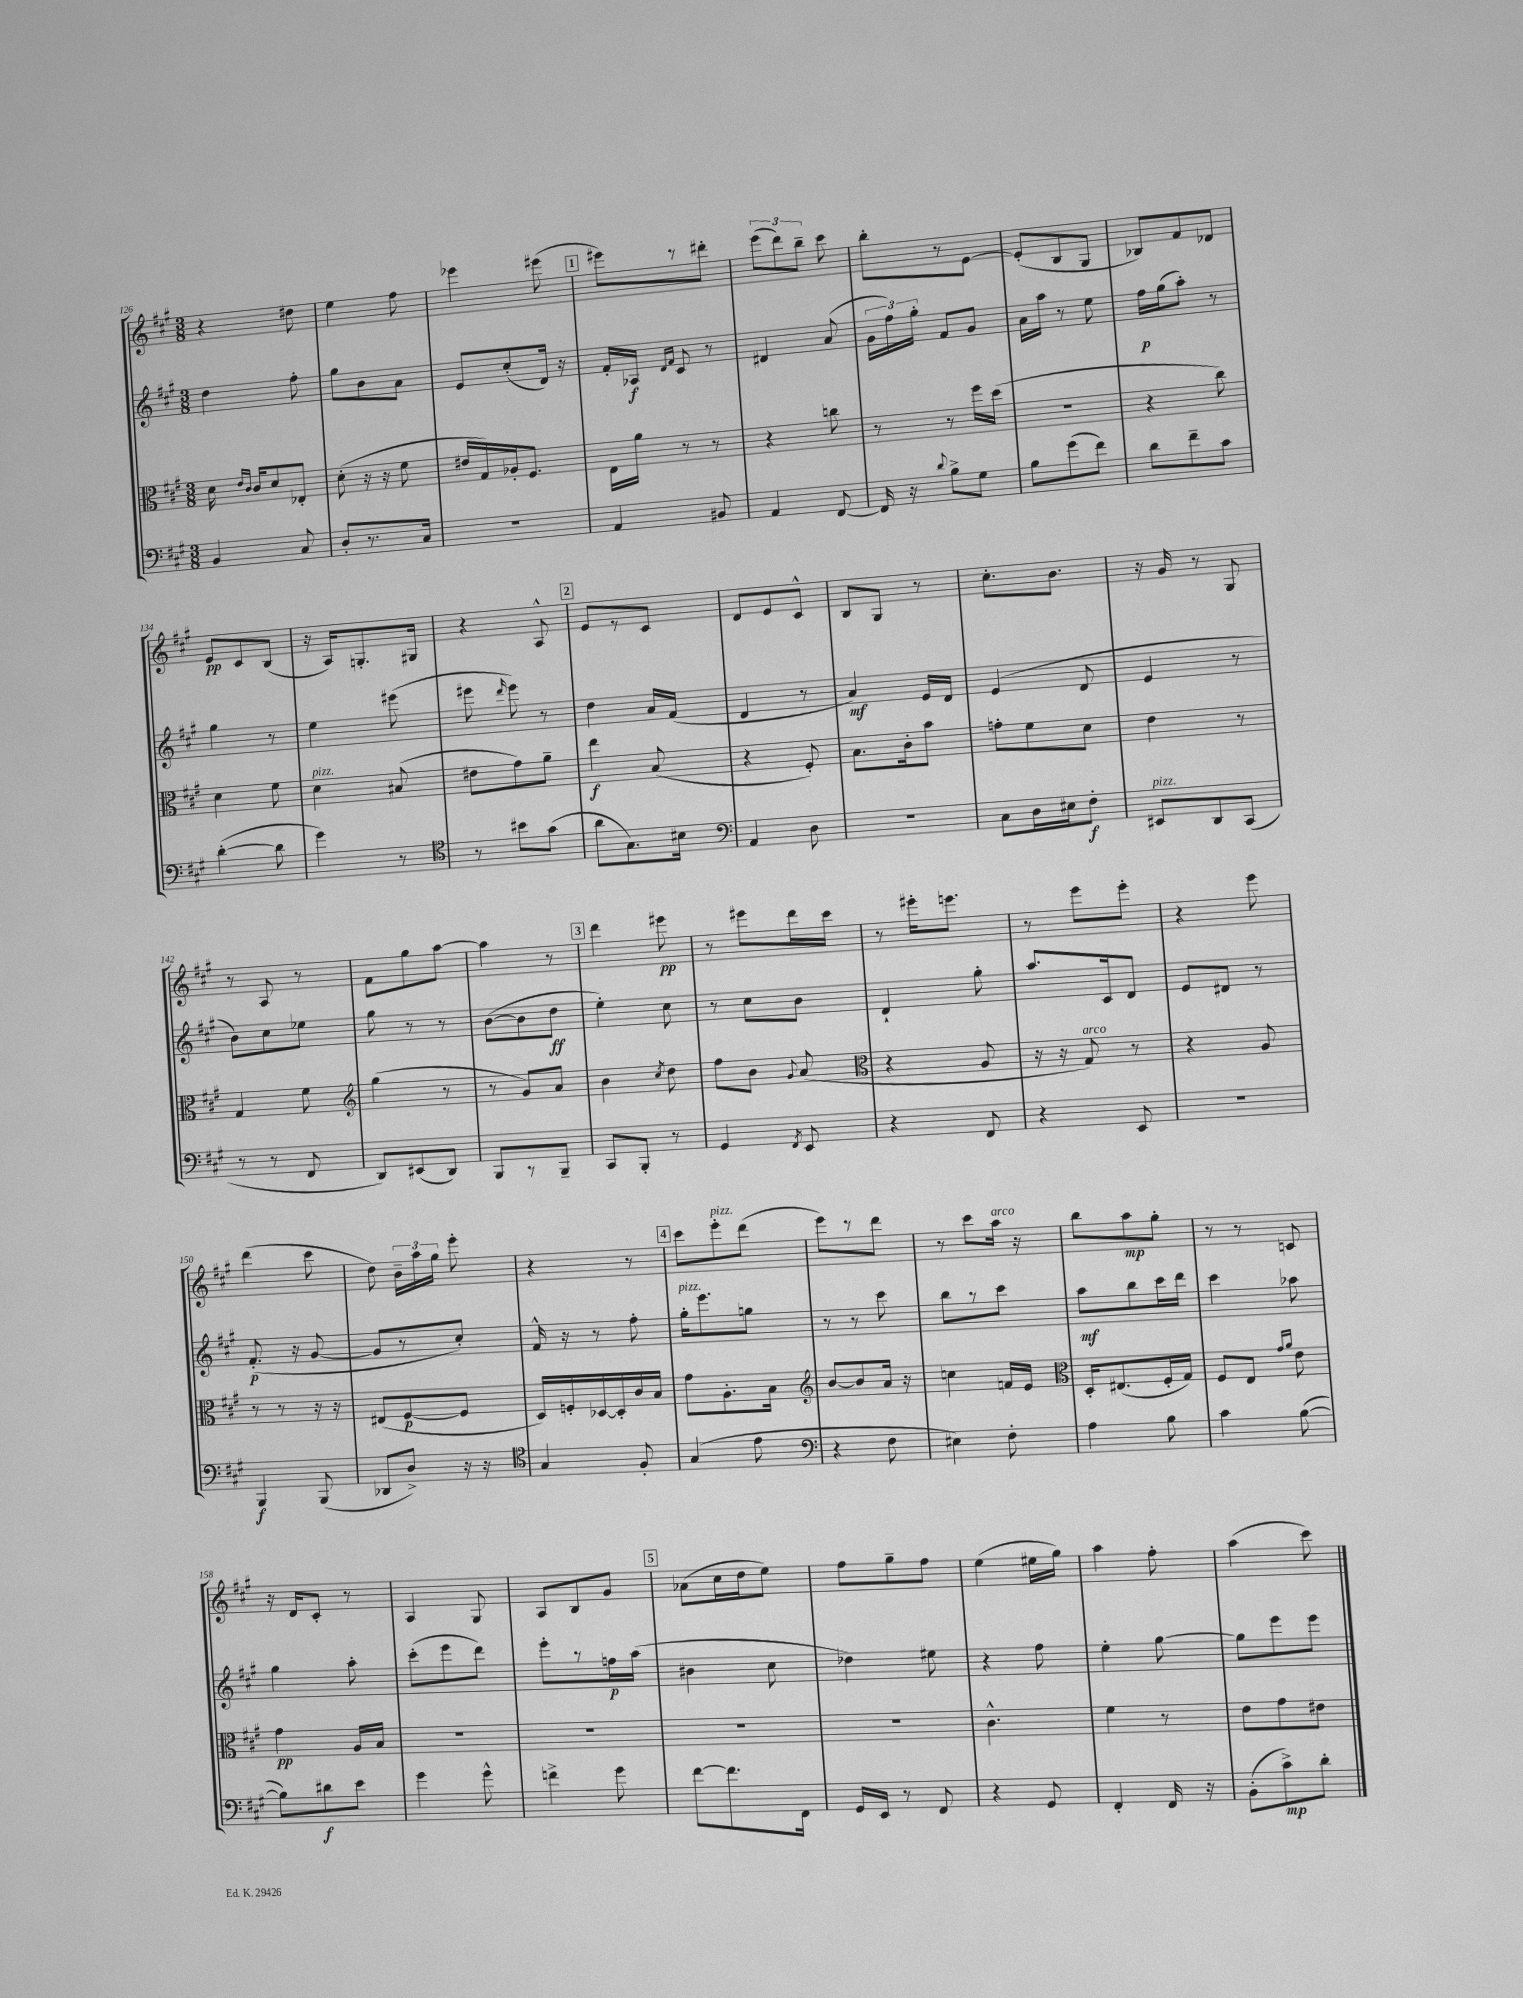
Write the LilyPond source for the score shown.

<<
\new StaffGroup <<
\new Staff = "s0" {
    \clef treble \key a \major \numericTimeSignature \time 3/8
    \autoBeamOff r4 dis''8 |
    e''4 fis''8 |
    ees'''4 eis'''8( |
    \mark \markup { \box "1" } eis'''8[) r8 dis'''8]-. |
    \tuplet 3/2 { e'''8[( d'''8) b''8]-- } cis'''8 |
    b''8[-. r8 e'8]~ |
    e'8[-.( b8 gis8] |
    bes8[) fis'8 des'8] |
    e'8[\pp cis'8 b8]( |
    r16 a16[) g8.-. gis16] |
    r4 a8-^ |
    \mark \markup { \box "2" } e'8[ r8 cis'8] |
    d'8[ e'8 cis'8]-^ |
    b8[ gis8] r8 |
    cis''8.[-. b'8.] |
    r16 gis'16 r8 gis8 |
    r8 a8 r8 |
    fis'8[ gis''8 a''8]~ |
    a''4 r8 |
    \mark \markup { \box "3" } d'''4 eis'''8\pp |
    r8 eis'''8[ d'''16 cis'''16] |
    r8 eis'''16[-. e'''8.] |
    r8 e'''8[ e'''8]-. |
    r4 e'''8 |
    d'''4( cis'''8 |
    d''8) \tuplet 3/2 { b'16[-- a''16 gis''16] } e'''8-. |
    r4 r8 |
    \mark \markup { \box "4" } cis'''8[ e'''8-.^\markup { \italic "pizz." } d'''8]( |
    e'''8[) r8 d'''8] |
    r8 cis'''8[ a''16]^\markup { \italic "arco" } r16 |
    b''8[ a''8\mp gis''8]-. |
    r8 r8 c'8 |
    r16 d'16[ cis'8]-. r8 |
    a4 gis8 |
    a8[ b8 gis'8] |
    \mark \markup { \box "5" } aes'8[( cis''16 d''16 e''8]) |
    fis''8[ gis''8-- fis''8] |
    e''4( eis''16[ gis''16]) |
    a''4 fis''8-. |
    a''4( cis'''8) \bar "|." |
}
\new Staff = "s1" {
    \clef treble \key a \major \numericTimeSignature \time 3/8
    \autoBeamOff d''4 fis''8-. |
    gis''8[ b'8 a'8] |
    e'8[ cis''8-.( d'16]) r16 |
    \mark \markup { \box "1" } fis'16[-. aes16]\f \grace { d'16[ fis'16] } cis'8 r8 |
    dis'4 a'8( |
    \tuplet 3/2 { gis'16[ fis''16) gis''16]-. } fis'8[ gis'8] |
    a'16[ a''16] r8 e''8 |
    fis''16[\p gis''16( a''8]-.) r8 |
    gis''4 r8 |
    e''4 eis'''8( |
    eis'''8 \grace { d'''16 } eis'''8) r8 |
    \mark \markup { \box "2" } d''4 a'16[ fis'16]( |
    d'4 r8 |
    a'4\mf) e'16[ d'16] |
    e'4( d'8 |
    e'4 r8 |
    b'8[) cis''8 ees''8] |
    gis''8 r8 r8 |
    b'8[~( b'8 d''8]\ff |
    \mark \markup { \box "3" } e''4-.) cis''8 |
    r8 cis''8[ b'8] |
    d'4-! gis''8-. |
    a''8.[ cis'16 d'8] |
    e'8[ dis'8] r8 |
    fis'8.-.\p( r16 gis'8~ |
    gis'8[ r8 cis''8]-.) |
    fis'16-^ r16 r8 fis''8-. |
    \mark \markup { \box "4" } gis''16[-.^\markup { \italic "pizz." } e'''8. g''8] |
    r8 r8 cis'''8 |
    b''8[ r8 cis'''8] |
    a''8[\mf b''8 cis'''16 d'''16] |
    cis'''4 aes''8 |
    gis''4 a''8-. |
    cis'''8[-.( e'''8 d'''8]) |
    e'''8[-. r8 f''16\p a''16]( |
    \mark \markup { \box "5" } bis'4 cis''8 |
    des''4) eis''8 |
    r4 fis''8 |
    e''4-. gis''8~ |
    gis''8[ e'''8 e'''8] \bar "|." |
}
\new Staff = "s2" {
    \clef alto \key a \major \numericTimeSignature \time 3/8
    \autoBeamOff d'16 \grace { e'16[ cis'16] } cis'16[ d'8 ees8]-. |
    d'8-.( r16 r16 fis'8 |
    eis'16[ gis16) aes16-. fis8.] |
    \mark \markup { \box "1" } e16[ a'16] r8 r8 |
    r4 c''8 |
    r8 r8 fis''16[ d''16]( |
    R4. |
    r4 cis''8) |
    d'4 fis'8 |
    d'4^\markup { \italic "pizz." } bis8( |
    eis'8[ gis'8) a'8]-- |
    \mark \markup { \box "2" } e''4\f b8( |
    r4 fis8-.) |
    b8.[ cis'16-. b'8] |
    g'8[-. fis'8 d'8] |
    e'4 r8 |
    gis4 fis'8 |
    \clef treble gis''4( r8 |
    r8 gis'8[) a'8] |
    \mark \markup { \box "3" } b'4 \acciaccatura { cis''8 } d''8 |
    fis''8[ b'8] \appoggiatura { gis'8 } a'8( |
    \clef alto r4 a8 |
    r16 r16 gis8^\markup { \italic "arco" }) r8 |
    r4 a8 |
    r8 r8 r16 r16 |
    eis8[( fis8~\p fis8] |
    d16[) f16-. des16~ des16-. cis'16 b16] |
    \mark \markup { \box "4" } gis'8[ a8.-. b16] |
    \clef treble b'8[~ b'8 a'16] r16 |
    c''4 f'16[ e'16] |
    \clef alto d16[-. eis8.( fis16-. gis16]) |
    fis8[ e8] \grace { gis'16[ a'16] } e'8 |
    gis'4\pp a16[ b16] |
    R4. |
    R4. |
    \mark \markup { \box "5" } R4. |
    R4. |
    cis'4.-^ |
    fis'4 r8 |
    e'8[ gis'8 eis'8] \bar "|." |
}
\new Staff = "s3" {
    \clef bass \key a \major \numericTimeSignature \time 3/8
    \autoBeamOff b,4 cis8 |
    d8[-. r8. cis16] |
    R4. |
    \mark \markup { \box "1" } a,4 bis,8 |
    a,4 fis,8~ |
    fis,16 r16 \appoggiatura { d'8 } b8[-> gis8] |
    b8[ gis'8( fis'8]) |
    d'8[ fis'8-- cis'8] |
    d'4~-.( d'8 |
    gis'4) r8 |
    \clef tenor r8 bis'8[ gis'8]( |
    \mark \markup { \box "2" } a'8[ gis8.) bis16] |
    \clef bass a,4 d8 |
    r4. |
    cis8[ d16 eis16 fis8]-.\f |
    eis,8[^\markup { \italic "pizz." } d,8 cis,8]( |
    r8 r8 fis,8 |
    d,8[) eis,8( d,8]) |
    b,,8[ r8 b,,8]-- |
    \mark \markup { \box "3" } cis,8[ b,,8]-. r8 |
    gis,4 \acciaccatura { fis,8 } e,8 |
    r4 fis,8 |
    r4 e,8 |
    R4. |
    b,,4\f b,,8( |
    des,8[ d8]->) r16 r16 |
    \clef tenor gis4 fis8-. |
    \mark \markup { \box "4" } gis4( e'8 |
    \clef bass r4 fis8 |
    eis4) fis8-. |
    a4 b8 |
    cis'4 b8~( |
    b8[) dis'8\f e'8] |
    gis'4 gis'8-^ |
    f'4-> gis'8 |
    \mark \markup { \box "5" } fis'8[~ fis'8. fis,16] |
    gis,16[ e,16] r8 fis,8 |
    r4 gis,8 |
    fis,4-. fis,16 r16 |
    b,8[-.( cis'8->\mp) d'8]-. \bar "|." |
}
>>
>>
\layout { \context { \Score currentBarNumber = #126 } }
